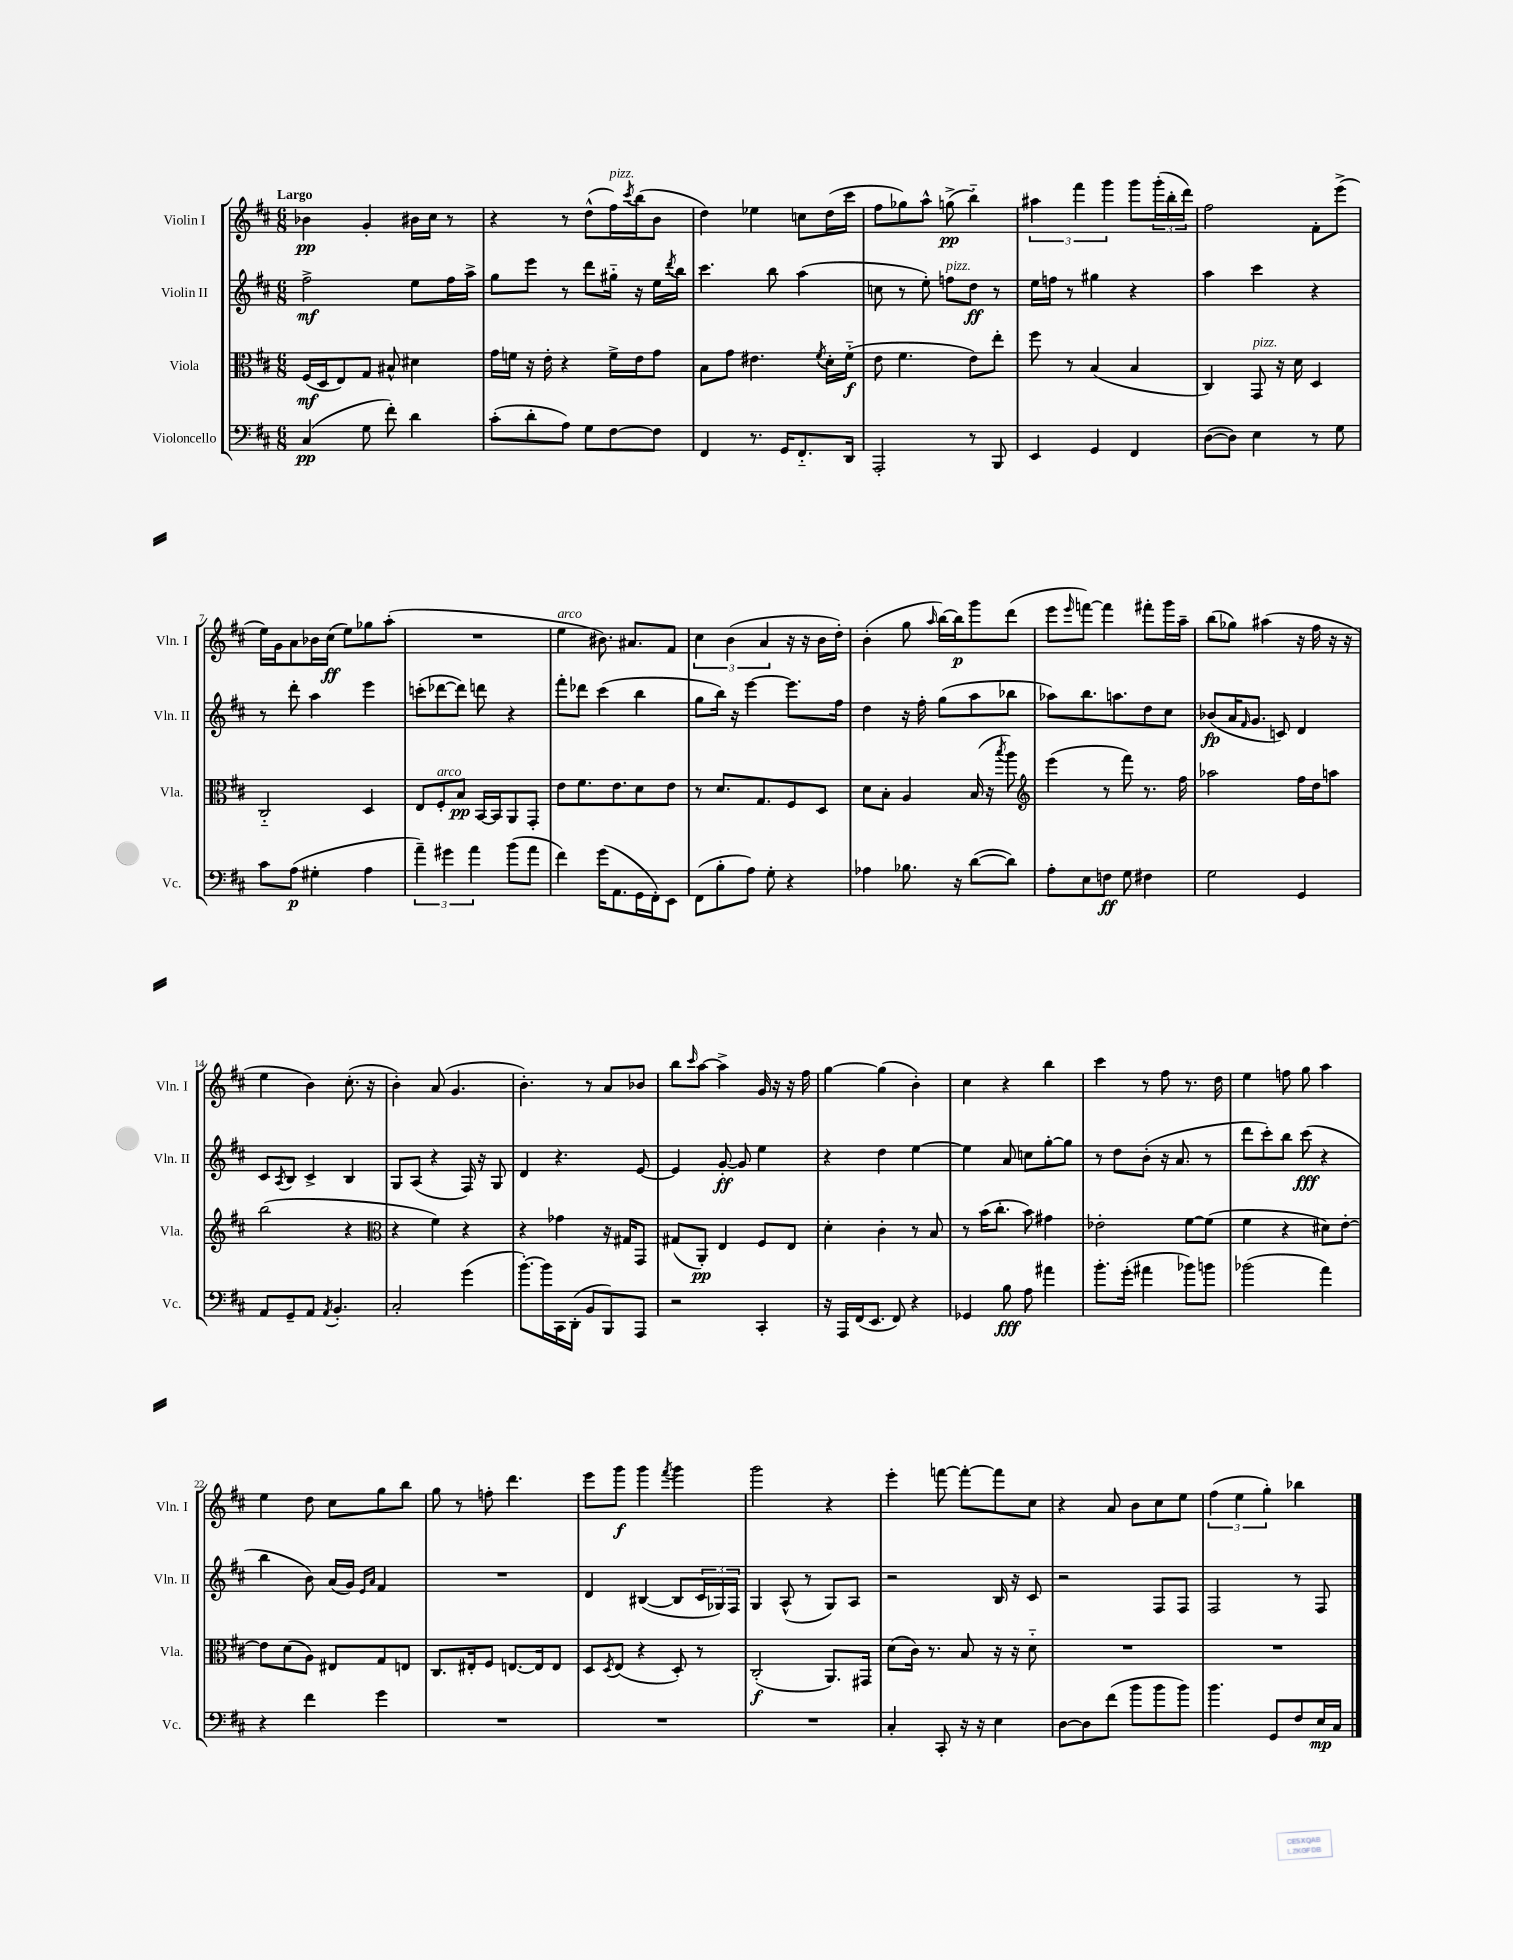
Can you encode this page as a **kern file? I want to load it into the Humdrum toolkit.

**kern	**kern	**kern	**kern
*staff4	*staff3	*staff2	*staff1
*clefF4	*clefC3	*clefG2	*clefG2
*k[f#c#]	*k[f#c#]	*k[f#c#]	*k[f#c#]
*M6/8	*M6/8	*M6/8	*M6/8
(4C#	(16F#	2ff#^	4b-
.	16D	.	.
.	8E)	.	.
8G	8G	.	4g'
8f#')	8B#^^	.	.
4d	4d#	8ee	16b#
.	.	.	16cc#
.	.	16ff#	8r
.	.	16aa^	.
=	=	=	=
(8c#'	16g	8gg	4r
.	16f	.	.
8d'	16r	8eee	.
.	16e'	.	.
8A)	4r	8r	8r
8G	.	8ddd	(8dd^^
[8F#	16f^	16gg#'~	16ff#)
.	.	.	8qccc#
.	16e	16r	(16bb
8F#]	8g	16ee	8b
.	.	8qddd	.
.	.	16bb	.
=	=	=	=
4FF#	8B	4.ccc#	4dd)
.	8g	.	.
8.r	4.e#	.	4ee-
.	.	8bb	.
16GG	.	.	.
8.FF#'~	.	(4aa	8cc
.	8qf#	.	.
.	16d'	.	(16dd
16DD	(16f#'~	.	16ccc#
=	=	=	=
2AAA'	8e	8cc	8ff#
.	4.f#	8r	8gg-)
.	.	8ee')	8aa^^
.	.	8ff	(8gg^
8r	8e)	8dd	4bb'~)
8BBB	8ee'	8r	.
=	=	=	=
4EE	8ff#	16ee	6aa#
.	.	16ff	.
.	8r	8r	.
.	.	.	6fff#
4GG	(4B	4gg#	.
.	.	.	6ggg
4FF#	4B	4r	8ggg
.	.	.	(24ggg'
.	.	.	24bb'
.	.	.	24ddd)
=	=	=	=
([8D	4C#)	4aa	2ff#
8D])	.	.	.
4E	8GG	4ccc#	.
.	16r	.	.
.	16d	.	.
8r	4D	4r	8f#'
8G	.	.	(8eee^
=	=	=	=
8c#	2C#'~	8r	16ee)
.	.	.	16g
(8A	.	8ddd'	8a
4G#'	.	4aa	16b-
.	.	.	(16cc#
.	.	.	8ee)
4A	4D	4eee	8gg-
.	.	.	(8aa'
=	=	=	=
6a~)	8E	(8ccc'	2.r
.	8F#'	[8ddd-	.
6g#	.	.	.
.	8B	8ddd-])	.
6a	.	.	.
.	[16BB	8ddd	.
.	16BB]	.	.
(8b	8AA	4r	.
8a	8GG'	.	.
=	=	=	=
4f#)	8e	8fff#'	4ee
.	8.f#	8ddd-	.
(16g	.	(4ccc#	8.b#)
8.AA	8.e	.	.
.	.	.	8.a#
16GG	8d	4bb	.
16FF#')	.	.	.
8EE	8e	.	8f#
=	=	=	=
(8FF#	8r	8gg	6cc#
8B'	8.d	16bb)	.
.	.	.	(6b
.	.	16r	.
8A)	.	[4eee	.
.	8.G	.	.
.	.	.	6a
8G'	.	.	.
4r	8F#	8.eee]	16r
.	.	.	16r
.	8D	.	16b
.	.	16ff#	16dd')
=	=	=	=
4A-	8d	4dd	(4b'
.	8B'	.	.
8.B-	4A	16r	8gg
.	.	16ff#'	.
.	.	.	16qqaa
.	.	(8gg	[16bb)
16r	.	.	16bb]
([8d	(16B	8aa	8ggg
.	16r	.	.
.	8qbb	.	.
8d])	8aa)	8bb-	(8ddd
=	=	=	=
*	*clefG2	*	*
8A'	(4eee	8aa-)	8eee
.	.	.	16qqeee
8E	.	8.bb	[8fff)
8F	8r	.	4fff]
.	.	8.aa	.
8G	8fff#)	.	.
4F#	8.r	8dd	8fff#'
.	.	8cc#	16ggg
.	16ff#	.	16aa~
=	=	=	=
2G	2aa-	(8b-	(8bb
.	.	16a	8gg-)
.	.	16qqf#	.
.	.	8.g	.
.	.	.	(4aa#
.	.	8c)	.
4GG	16ff#	4d	16r
.	16dd	.	16ff#
.	8aa	.	16r
.	.	.	16r
=	=	=	=
8AA	(2bb	8c#	4ee
.	.	8qA	.
8GG~	.	8B	.
8AA	.	4c#^	4b)
8qAA	.	.	.
4.BB'	.	.	.
.	4r	4B	(8.cc#'
.	.	.	16r
=	=	=	=
*	*clefC3	*	*
2C#'	4r	8G	4b')
.	.	(8A	.
.	4f#)	4r	(8a
.	.	.	4.g
(4g	4r	16F#)	.
.	.	16r	.
.	.	8G	.
=	=	=	=
[8.b')	4r	4d	4.b')
16b]	.	.	.
16CC#	4g-	4.r	.
(16DD'	.	.	.
8BB	.	.	8r
8BBB)	16r	.	8a
.	16G#	.	.
8AAA	8GG	[8e	8b-
=	=	=	=
2r	(8G#	4e]	8bb
.	.	.	16qqccc#
.	8AA')	.	[8aa
.	4E	[8g'	4aa^]
.	.	8g]	.
4CC#'	8F#	4ee	16g
.	.	.	16r
.	8E	.	16r
.	.	.	16ff#
=	=	=	=
16r	4d'	4r	[4gg
16AAA	.	.	.
(16FF#	.	.	.
8.EE	.	.	.
.	4c#'	4dd	(4gg]
8FF#)	.	.	.
4r	8r	[4ee	4b')
.	8B	.	.
=	=	=	=
4GG-	8r	4ee]	4cc#
.	(16b	.	.
.	8.cc#'	.	.
8B	.	8a	4r
8A	8b)	8cc	.
4a#	4g#	[8gg'	4bb
.	.	8gg]	.
=	=	=	=
8.b'	2e-'	8r	4ccc#
.	.	8dd	.
(16g'	.	.	.
4a#	.	(8b'	8r
.	.	16r	8ff#
.	.	8.a	.
8b-)	[8f#	.	8.r
8b	(8f#]	8r	.
.	.	.	16dd
=	=	=	=
(2b-	4f#	8ddd	4ee
.	.	8ccc#')	.
.	4r	8bb	8ff
.	.	(8ccc#	8gg
4a)	8d#)	4r	4aa
.	[8e'	.	.
=	=	=	=
4r	8e]	4bb	4ee
.	(8d	.	.
4f#	8A)	8b)	8dd
.	8E#	(16a	8cc#
.	.	16g)	.
.	.	16qqe	.
.	.	16qqa	.
4g	8G	4f#	8gg
.	8E	.	8bb
=	=	=	=
2.r	8.C#	2.r	8gg
.	.	.	8r
.	16E#'	.	.
.	8F#	.	8ff'
.	[8.E	.	4.ddd
.	16E]	.	.
.	8E	.	.
=	=	=	=
2.r	8D	4d	8eee
.	8qD	.	.
.	(8E	.	8ggg
.	4r	([4B#	4ggg
.	.	.	8qfff#
.	8D')	8B#]	4ggg
.	8r	24c#	.
.	.	24G-)	.
.	.	24F#	.
=	=	=	=
2.r	(2C#'	4G	2ggg
.	.	(8A^^	.
.	.	8r	.
.	8.AA)	8G)	4r
.	.	8A	.
.	16GG#	.	.
=	=	=	=
4C#'	(8d	2r	4eee'
.	16c#)	.	.
.	8.r	.	.
8CC#'	.	.	[8fff
16r	8B	.	8fff'_
16r	.	.	.
4E	16r	16B	8fff]
.	16r	16r	.
.	8d'~	8c#	8cc#
=	=	=	=
[8D	2.r	2r	4r
8D]	.	.	.
(8f#	.	.	8a
8b	.	.	8b
8b	.	8F#	8cc#
8b)	.	8F#	8ee
=	=	=	=
4.b	2.r	2F#	(6ff#
.	.	.	6ee
.	.	.	6gg')
8GG	.	.	.
8F#	.	8r	4bb-
16E	.	8F#	.
16C#	.	.	.
==	==	==	==
*-	*-	*-	*-
